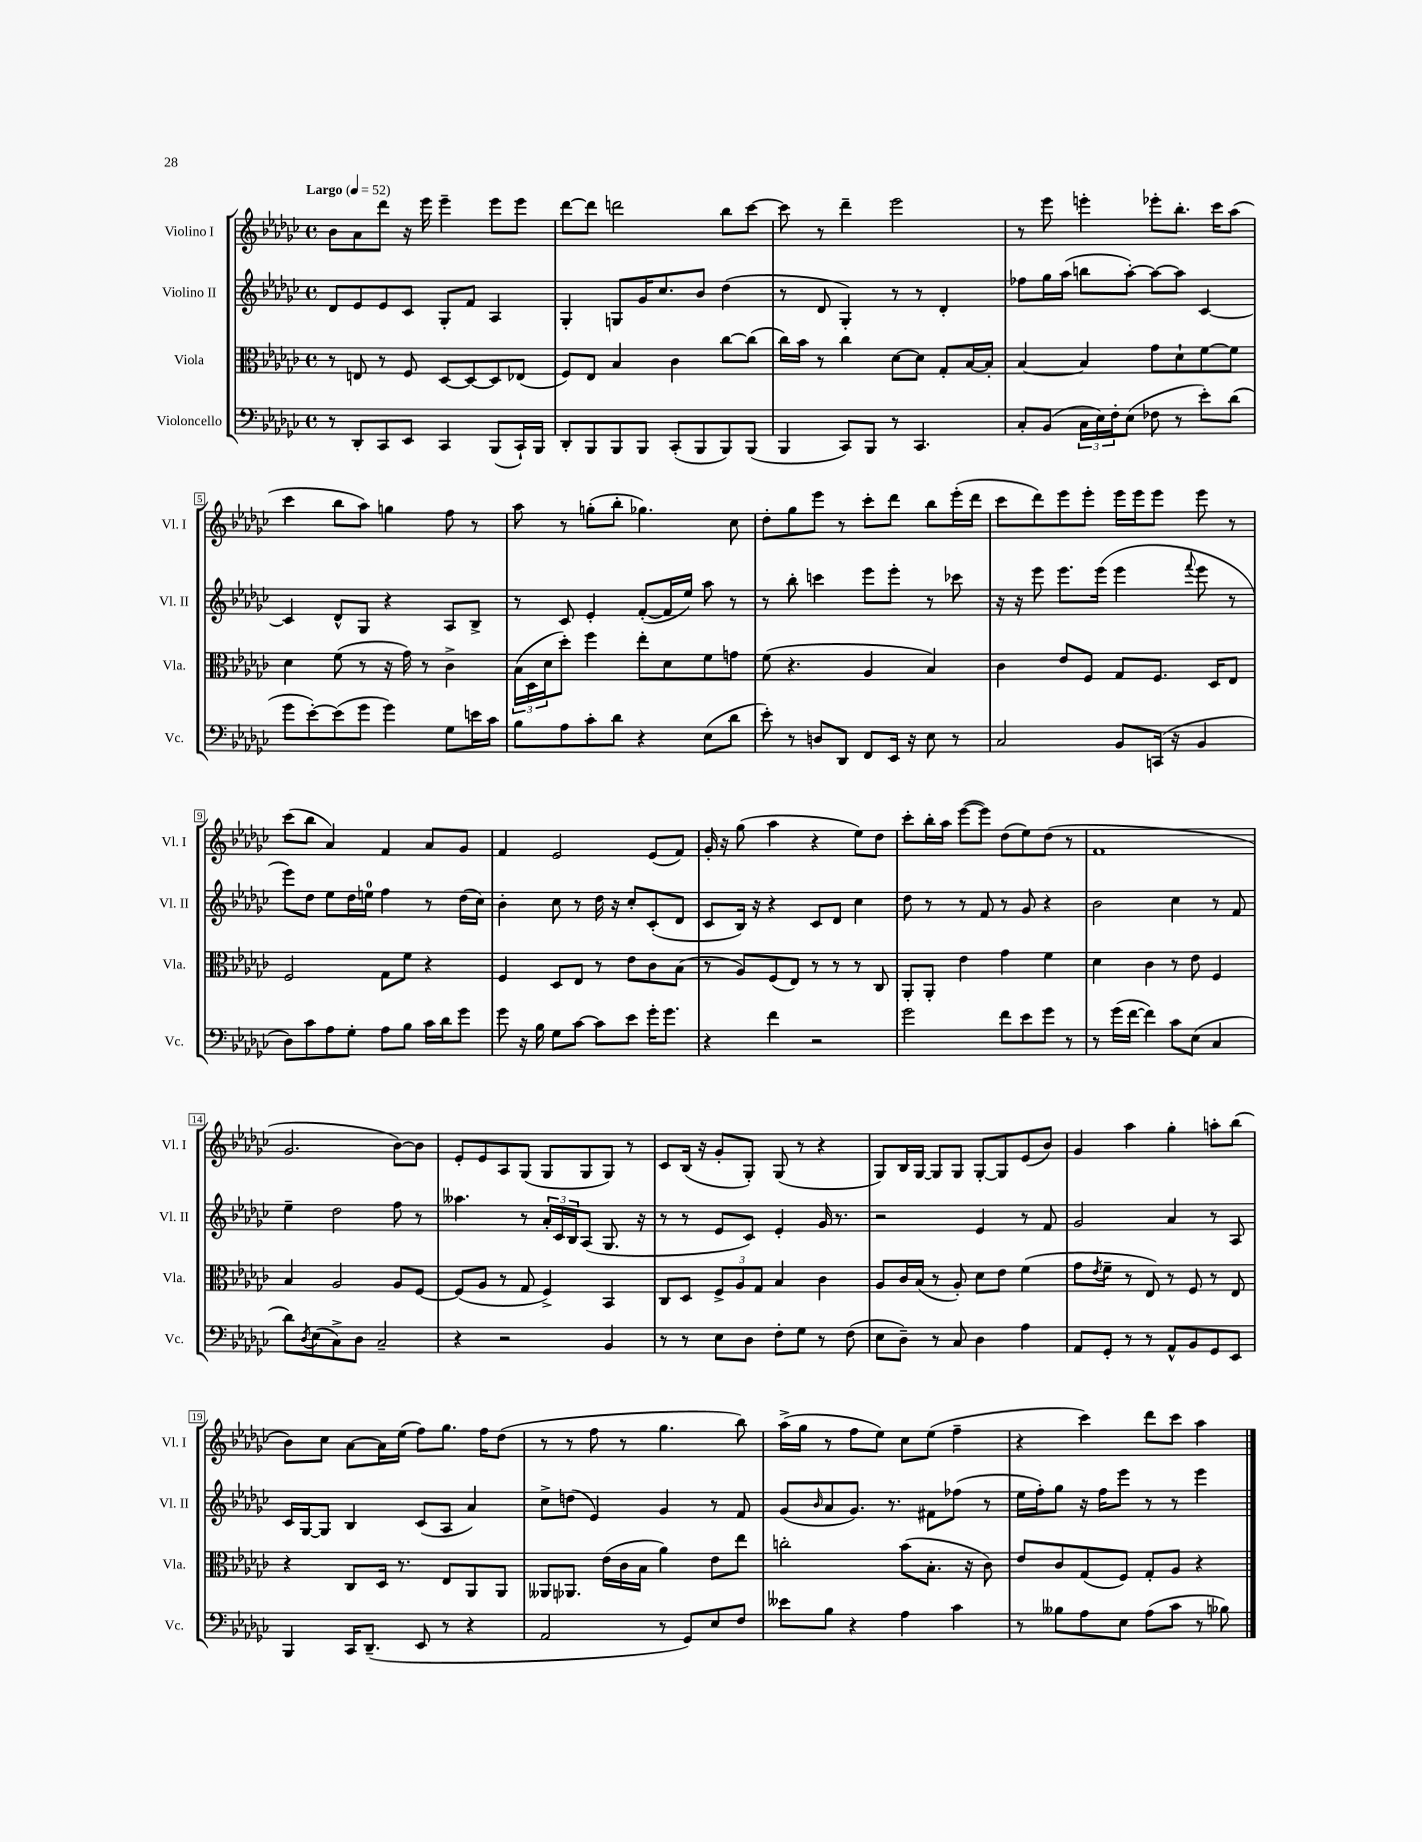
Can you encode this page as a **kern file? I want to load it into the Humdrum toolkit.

**kern	**kern	**kern	**kern
*staff4	*staff3	*staff2	*staff1
*clefF4	*clefC3	*clefG2	*clefG2
*k[b-e-a-d-g-c-]	*k[b-e-a-d-g-c-]	*k[b-e-a-d-g-c-]	*k[b-e-a-d-g-c-]
*M4/4	*M4/4	*M4/4	*M4/4
*met(c)	*met(c)	*met(c)	*met(c)
*MM52	*MM52	*MM52	*MM52
8r	8r	8d-/L	8b-\L
8DD-'/L	8E/	8e-/	8a-\
8CC-/	8r	8e-/	8ddd-\J
8EE-/J	8F/	8c-/J	16r
.	.	.	16eee-\
4CC-/	[8D-/L	8G-'/L	4eee-~\
.	8D-/_	8f/J	.
(8BBB-/L	8D-/]	4A-/	8eee-\L
16CC-`/L)	(8E-/J	.	8eee-\J
16BBB-/JJ	.	.	.
=	=	=	=
8DD-'/L	8F/L)	4G-'/	[8ddd-\L
8BBB-/	8E-/J	.	8ddd-\]J
8BBB-/	4B-/	8G/L	2ddd\
8BBB-/J	.	16g-/K	.
.	.	8.cc-/	.
(8CC-'/L	4c-\	.	.
8BBB-/	.	8b-/J	.
8BBB-/)	[8cc-\L	(4dd-\	8bb-\L
(8BBB-/J	(8cc-\]J	.	[8ccc-\J
=	=	=	=
4BBB-/	16cc-\LL)	8r	8ccc-\]
.	16b-\JJ	.	.
.	8r	8d-/	8r
8CC-/L)	4cc-\	4G-'/)	4ddd-~\
8BBB-/J	.	.	.
8r	[8d-\L	8r	2eee-\
4.CC-/	8d-\]J	8r	.
.	8G-'/L	4d-'/	.
.	[16B-/L	.	.
.	16B-'/]JJ	.	.
=	=	=	=
8C-'/L	[4B-/	8ff-\L	8r
(8BB-/J	.	16gg-\L	8eee-\
.	.	(16aa-\JJ	.
24C-\LL	4B-/]	8bb\L	4eee'\
24E-\)	.	.	.
24F'\J	.	.	.
(8E-\J	.	[8aa-'\J)	.
8F-\	8g-\L	8aa-\_L	8eee-'\L
8r	8d-`\	8aa-\]J	8.bb-'\J
8e-'\L)	[8f\	[4c-/	.
.	.	.	16ccc-\LK
(8d-\J	8f\]J	.	(8aa-\J
=	=	=	=
8g-\L	4d-\	4c-/]	4ccc-\
[8e-'\)	.	.	.
(8e-\]	(8f\	8d-^^/L	8bb-\L
8g-\J	8r	8G-/J	8aa-\J)
4g-\)	16r	4r	4gg\
.	16g-\)	.	.
.	8r	.	.
8G-\L	4c-^\	8A-/L	8ff\
16e\L	.	8B-^/J	8r
16c-\JJ	.	.	.
=	=	=	=
8B-\L	(24B-\LL	8r	8aa-\
.	24D-\	.	.
.	24d-\J	.	.
8A-\	8dd-'\J)	8c-/	8r
8c-'\	4ff\	4e-'/	(8gg'\L
8d-\J	.	.	8bb-'\J
4r	8ee-'\L	([8f'/L	4.gg-\)
.	8d-\	16f/]L	.
.	.	16ee-/JJ)	.
(8E-\L	8f\	8aa-\	.
8d-\J	8g\J	8r	8cc-\
=	=	=	=
8e-'\)	(8f\	8r	8dd-'\L
8r	4.r	8bb-'\	8gg-\
8D/L	.	4ccc\	8eee-\J
8DD-/J	.	.	8r
8FF/L	4A-/	8eee-\L	8ccc-'\L
16EE-/Jk	.	8eee-'\J	8ddd-\J
16r	.	.	.
8E-\	4B-/)	8r	8bb-\L
8r	.	8ccc-\	(16eee-'\L
.	.	.	16ddd-\JJ
=	=	=	=
2C-/	4c-\	16r	8ccc-\L
.	.	16r	.
.	.	8eee-\	8ddd-\)
.	8e-/L	8.eee-\L	8eee-\
.	8F/J	.	8eee-'\J
.	.	(16eee-\Jk	.
8BB-/L	8G-/L	4eee-\	16eee-\LL
.	.	.	16eee-\J
(16CC/Jk	8.F/J	.	8eee-\J
16r	.	.	.
.	.	8qqfff/	.
4BB-/	.	8eee-\	8eee-\
.	16D-/LK	.	.
.	8E-/J	8r	8r
=	=	=	=
8D-\L)	2F/	8eee-\L)	(8ccc-\L
8c-\	.	8dd-\J	8bb-\J
8A-\	.	8ee-\L	4a-/)
8G-'\J	.	16dd-\L	.
.	.	16ee\JJ	.
8A-\L	8G-\L	4ff\	4f/
8B-\J	8f\J	.	.
16c-\LL	4r	8r	8a-/L
16d-\J	.	.	.
8g-\J	.	(16dd-\LL	8g-/J
.	.	16cc-\JJ)	.
=	=	=	=
8g-\	4F/	4b-'\	4f/
16r	.	.	.
16B-\	.	.	.
8G-\L	8D-/L	8cc-\	2e-/
[8c-\J	8E-/J	8r	.
8c-\]L	8r	16dd-\	.
.	.	16r	.
8e-\J	8e-\L	8cc-'/L	.
16g-'\LK	8c-\	(8c-'/	(8e-/L
8.g-\J	.	.	.
.	(8B-\J	8d-/J	8f/J)
=	=	=	=
4r	8r	8c-/L	16g-'/
.	.	.	16r
.	8A-/L)	16B-/Jk)	(8gg-\
.	.	16r	.
4f\	(8F/	4r	4aa-\
.	8E-/J)	.	.
2r	8r	8c-/L	4r
.	8r	8d-/J	.
.	8r	4cc-\	8ee-\L)
.	8C-/	.	8dd-\J
=	=	=	=
2g-\	8AA-'/L	8dd-\	8ccc-'\L
.	8AA-'/J	8r	16bb-'\L
.	.	.	16aa-\JJ
.	4e-\	8r	([8eee-\L
.	.	8f/	8eee-\]J)
8f\L	4g-\	8r	(8dd-\L
8e-\	.	8g-/	8ee-\)
8g-\J	4f\	4r	(8dd-\J
8r	.	.	8r
=	=	=	=
8r	4d-\	2b-\	1f
(16g-\LL	.	.	.
[16f\JJ	.	.	.
4f\])	4c-\	.	.
8c-\L	8r	4cc-\	.
(8E-\J	8e-\	.	.
4C-/	4F/	8r	.
.	.	8f/	.
=	=	=	=
8d-\L)	4B-/	4ee-~\	2.g-/
8qD-/	.	.	.
(8E-\	.	.	.
8C-^\)	2A-/	2dd-\	.
8D-\J	.	.	.
2C-~/	.	.	.
.	8A-/L	8ff\	[8b-\L)
.	[8F/J	8r	8b-\]J
=	=	=	=
4r	(8F/]L	4.aa--\	8e-'/L
.	8A-/J	.	8e-/
2r	8r	.	8A-/
.	8G-/	8r	(8G-/J
.	4F^/)	24a-'/LL	8G-/L
.	.	24c-/	.
.	.	24B-/J	.
.	.	(8A-/J	8G-/
4BB-/	4BB-/	8.G-/	8G-/J)
.	.	.	8r
.	.	16r	.
=	=	=	=
8r	8C-/L	8r	8c-/L
8r	8D-/J	8r	(16B-/Jk
.	.	.	16r
8E-\L	12F^/L	8e-/L	8g-'/L
.	12A-/	.	.
8D-\J	.	8c-/J)	8G-'/J)
.	12G-/J	.	.
8F'\L	4B-/	4e-'/	(8G-/
8G-\J	.	.	8r
8r	4c-\	16g-/	4r
.	.	8.r	.
(8F\	.	.	.
=	=	=	=
8E-\L	8A-/L	2r	8G-/L)
8D-~\J)	16c-/L	.	16B-/L
.	(16B-/JJ	.	[16G-/JJ
8r	8r	.	8G-/]L
8C-/	8A-'/)	.	8G-/J
4D-\	8d-\L	4e-/	[8G-'/L
.	8e-\J	.	8G-/]
4A-\	(4f\	8r	(8e-/
.	.	8f/	8b-/J)
=	=	=	=
8AA-/L	8g-\L	2g-/	4g-/
.	8qe-/	.	.
8GG-'/J	8f~\J	.	.
8r	8r	.	4aa-\
8r	8E-/)	.	.
8AA-^^/L	8r	4a-/	4gg-'\
8BB-/	8F/	.	.
8GG-/	8r	8r	8aa'\L
8EE-/J	8E-/	8A-/	(8bb-\J
=	=	=	=
4BBB-/	4r	16c-/LL	8b-\L)
.	.	[16G-/J	.
.	.	8G-/]J	8cc-\J
16CC-/LK	8C-/L	4B-/	[8a-\L
(8.DD-~/J	.	.	.
.	16D-/Jk	.	16a-\]L
.	8.r	.	(16ee-\JJ
8EE-/	.	(8c-/L	8ff\L)
8r	8E-/L	8A-/J	8.gg-\J
4r	8AA-/	4a-/)	.
.	.	.	16ff\LK
.	8AA-/J	.	(8dd-\J
=	=	=	=
2AA-/	8AA--/L	8cc-^\L	8r
.	8.AA-/J	(8dd\J	8r
.	.	4e-/)	8ff\
.	(16e-\LL	.	.
.	16c-\	.	8r
.	16B-\JJ	.	.
8r	4a-\)	4g-/	4.gg-\
8GG-/L)	.	.	.
8E-/	8e-\L	8r	.
8F/J	8ee-\J	8f/	8bb-\)
=	=	=	=
8e--\L	2cc'\	(8g-/L	(16aa-^\LL
.	.	.	16gg-\JJ
.	.	16qqb-/	.
8B-\J	.	8a-/	8r
4r	.	8.g-/J)	8ff\L
.	.	.	8ee-\J)
.	.	8.r	.
4A-\	(8b-\L	.	8cc-\L
.	8.B-'\J	8f#\L	(8ee-\J
4c-\	.	(8ff-\J	4ff~\
.	16r	.	.
.	8c-\)	8r	.
=	=	=	=
8r	8e-/L	16ee-\LL	4r
.	.	16ff'\J)	.
8B--\L	8c-/	8gg-\J	.
8A-\	(8G-/	16r	4ccc-\)
.	.	16ff\LK	.
8E-\J	8F/J)	8eee-\J	.
(8A-\L	8G-'/L	8r	8ddd-\L
8c-\J	8A-/J	8r	8ccc-\J
8r	4r	4eee-\	4aa-\
8B-\)	.	.	.
==	==	==	==
*-	*-	*-	*-
